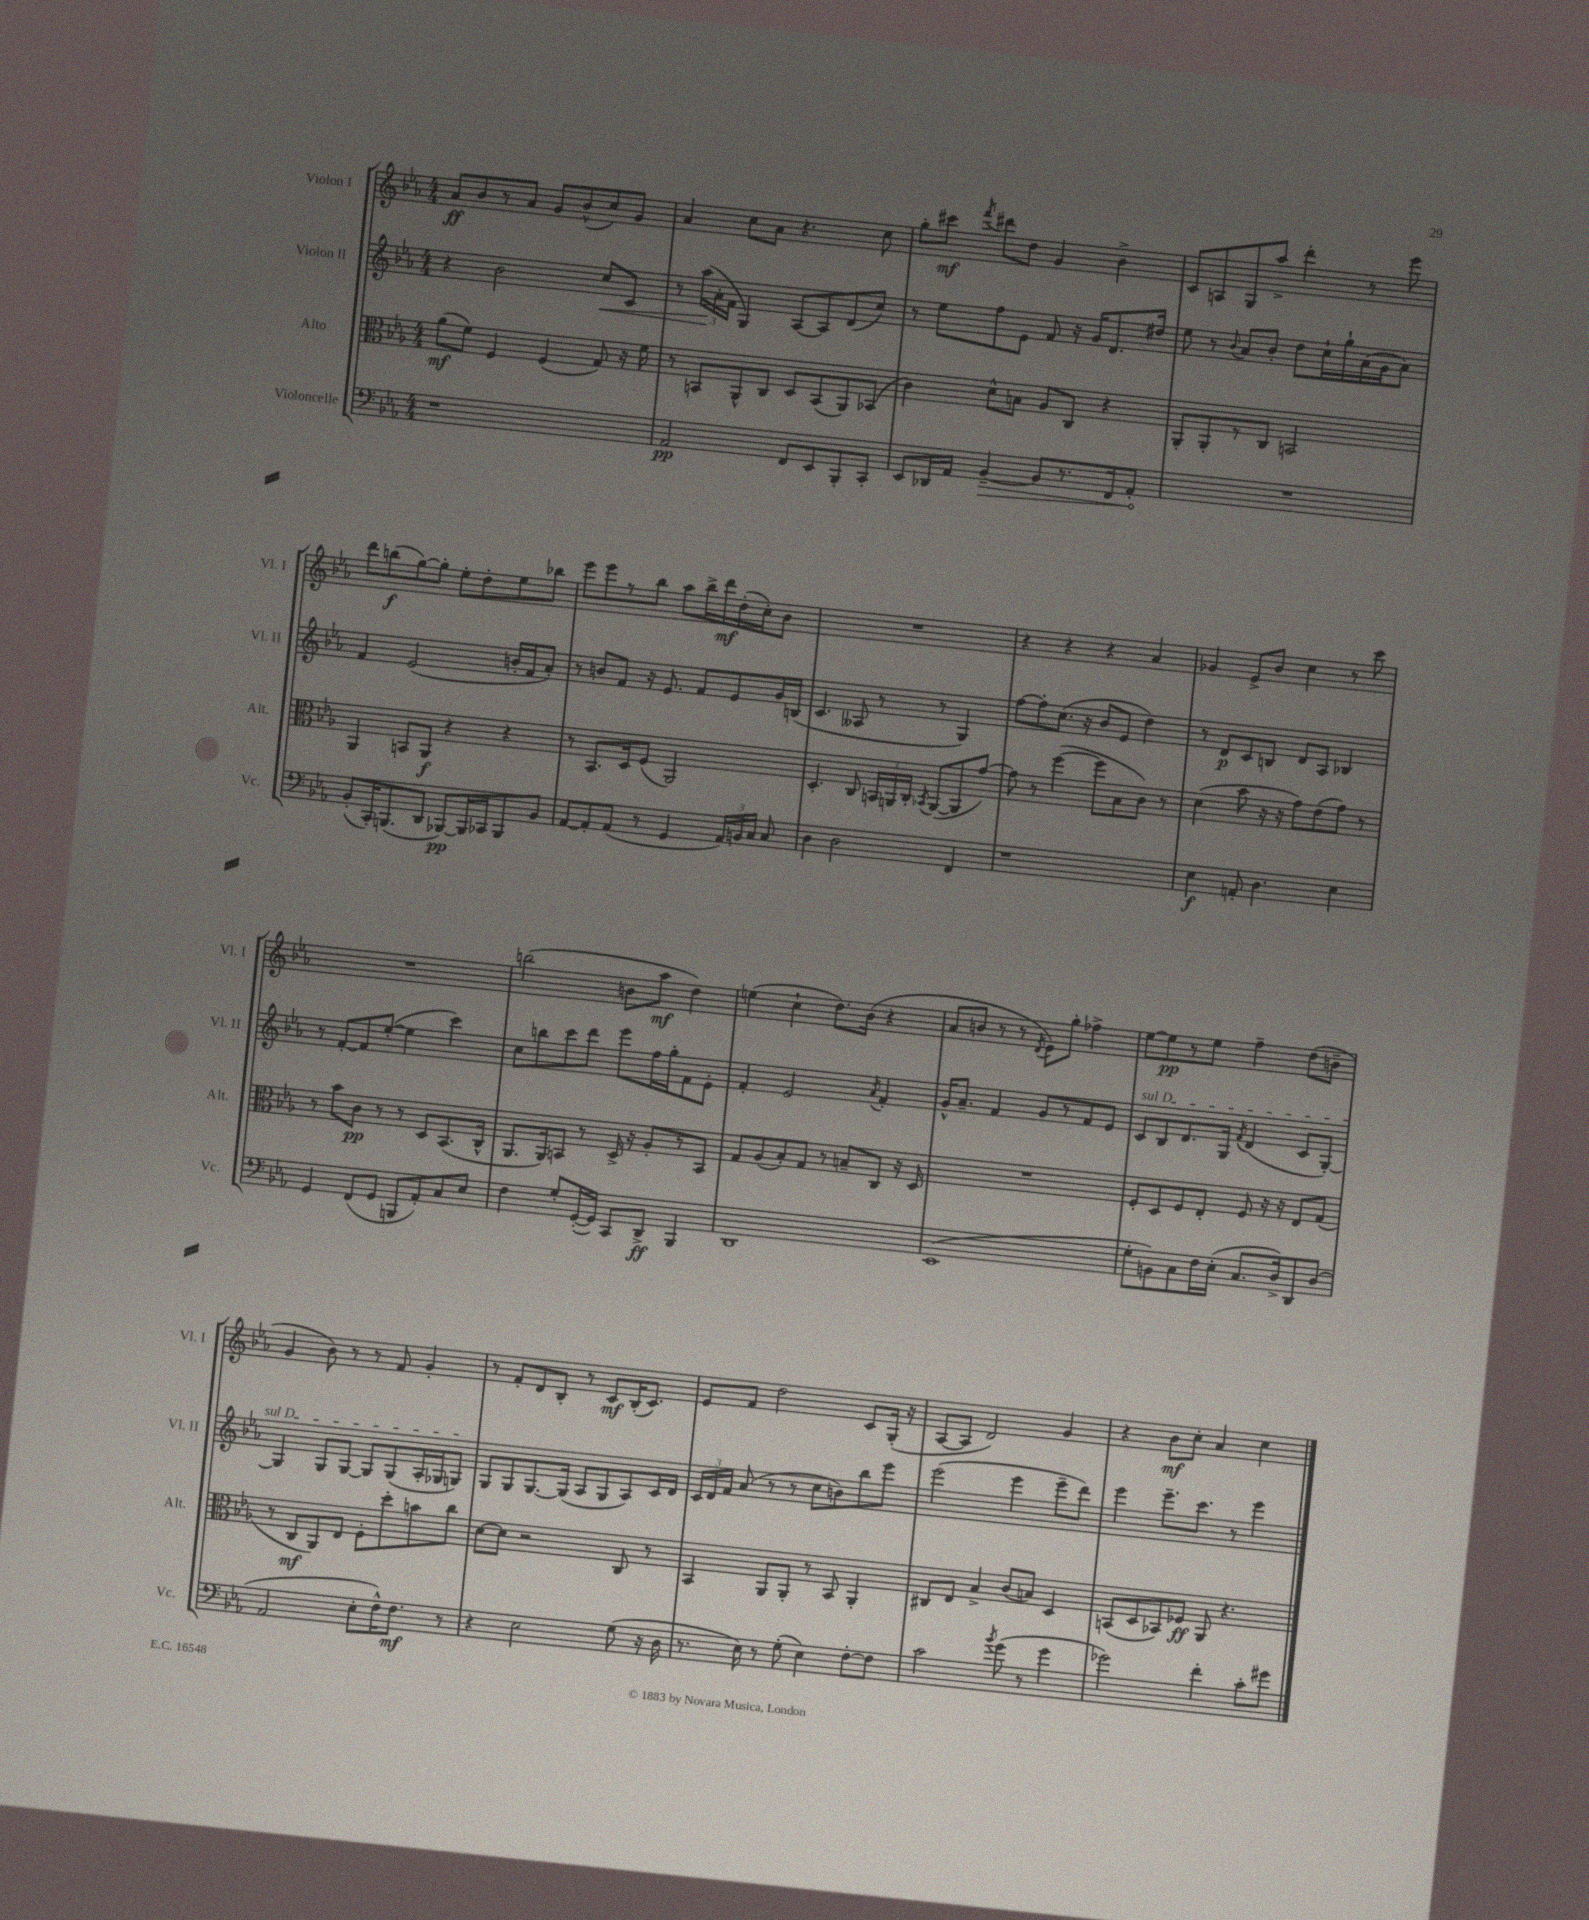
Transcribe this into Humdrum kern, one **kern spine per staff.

**kern	**kern	**kern	**kern
*staff4	*staff3	*staff2	*staff1
*clefF4	*clefC3	*clefG2	*clefG2
*k[b-e-a-]	*k[b-e-a-]	*k[b-e-a-]	*k[b-e-a-]
*M4/4	*M4/4	*M4/4	*M4/4
1r	(8a-\L	4r	8a-/L
.	8f\J)	.	8b-/
.	4F/	2b-\	8r
.	.	.	8a-/J
.	(4F/	.	8g/L
.	.	.	(8b-^^/
.	8G/)	8cc/L	8cc/)
.	16r	8c/J	8g/J
.	16f\	.	.
=	=	=	=
2AA-/	8r	8r	4a-/
.	8BB/L	(24aa-\LL	.
.	.	24a-'\	.
.	.	24f\JJ	.
.	8AA-^^/	4G/)	8cc\L
.	8C/J	.	8a-\J
8FF/L	8D/L	[8A-/L	4.r
8EE-/	(8BB/	8A-/]	.
8BBB-'/	8AA-/)	(8d/	.
8CC'/J	(8BB-/J	8cc/J)	8cc\
=	=	=	=
8EE-/L	4c\)	8r	8gg'\L
16DD-/L	.	8ee-\L	8ccc#\J
16AA-/JJ	.	.	.
.	.	.	8qfff/
[4BB-~/	8d^^\L	8ff\	8ddd#\L
.	8B\J	8e-\J	8dd\J
8BB-/]L	8A-/L	8f/	4g/
8.r	8C/J	16r	.
.	.	16g/LK	.
.	4r	8.d/	4b-^\
16FF/k	.	.	.
8AA-'/J	.	.	.
.	.	16dd#/Jk	.
=	=	=	=
1r	8AA-'/L	8ee-\	8c/L
.	8AA-'/	8r	8A/
.	.	8qqb-/	.
.	8r	8a-/L	8G/
.	8C/J	8b-'/J	8aa-^/J
.	2BB/	8dd\L	4ddd'\
.	.	16cc`\L	.
.	.	16gg`\	.
.	.	(16a-\	8r
.	.	16g\J	.
.	.	8a-\J)	8eee-\
=	=	=	=
(8BB-'/L	4AA-/	4f/	8ddd\L
16CC'/K)	.	.	(8bb\
(8.BBB/	.	.	.
.	8BB/L	(2e-/	[8gg\)
8DD/J	8AA-/J	.	8gg'\]J
[8BBB-/L)	4r	.	8ee-'\L
16BBB-/]L	.	.	8dd'\
16CC-/J	.	.	.
8BBB-/	4r	16b'/LL	8ee-\
.	.	16f/J	.
8BB-/J	.	8a-'/J)	8bb-\J
=	=	=	=
[8AA-/L	8r	8r	8eee-\L
8AA-'/]	8.BB-/L	8b/L	8eee-\
(8AA-/J	.	8f/J	8r
.	16D/k	.	.
8r	(8F/J	16r	8bb-\J
.	.	8.e-/	.
4GG/	2AA-/)	.	8aa-\L
.	.	8f/L	16bb-^\L
.	.	.	16ddd\
24AA-/LL)	.	8e-/	(16dd'\
24BB/	.	.	.
.	.	.	16cc'\J)
24C/JJ	.	.	.
8C/	.	16g/L	8b-\J
.	.	(16B/JJ	.
=	=	=	=
4D\	4.D'/	4.c/	1r
2D\	.	.	.
.	8C/	8A--/	.
.	24BB/LL	8r	.
.	24AA/	.	.
.	24C'/JJ	.	.
.	8qBB-/	.	.
.	([8AA/L	8r	.
4FF/	8AA/]	4G/)	.
.	[8g/J)	.	.
=	=	=	=
1r	8g\]	[8ff\L	4r
.	8r	8ff'\]	.
.	([4ff\	(8.cc\J	4r
.	.	16r	.
.	8ff\]L	8b-/L	4r
.	8B-\	8e-/J	.
.	8c\J)	4dd\)	4a-/
.	8r	.	.
=	=	=	=
4E-\	(4d\	8r	4g-/
.	.	8d/L	.
8AA'/	8b-\	8c/	8e-^/L
4.D\	16r	8B/J	8b-/J
.	16r	.	.
.	8g\L)	8d/L	4cc\
.	(8e-\	8A-/J	.
4E-\	8g\J)	4B-/	8r
.	8r	.	8ccc\
=	=	=	=
4GG/	8r	8r	1r
.	8b-\L	[8f'/L	.
(8FF/L	8c\J	8f/]	.
8GG/J	8r	([8ee-'/J	.
8BBB/L	8r	4ee-\]	.
8AA-'/)	8D/L	.	.
8C/	(8.BB-/	4ccc\)	.
8E-/J	.	.	.
.	16C^^/Jk	.	.
=	=	=	=
4F\	8.AA-/L	8cc\L	(2bb\
.	.	8bb\	.
.	16AA-/k)	.	.
8G'/L	8BB/J	8ccc\	.
([16GG'/L	8r	8ddd\J	.
16GG/]JJ)	.	.	.
8CC/L	16D^/	8eee-\L	8b\L
.	16r	.	.
8DD^/J	8A-'/L	16ff\L	8aa-\J
.	.	16gg'\J	.
4BBB-/	8r	8f\	4dd\)
.	8BB/J	8e-'\J	.
=	=	=	=
1DD	8G/L	4f'/	(4ee\
.	(8A-/	.	.
.	8B-'/)	2e-/	4cc`\
.	8G/J	.	.
.	8r	.	8.dd\L)
.	8B~/L	.	.
.	.	.	(16b-\Jk
.	.	8qa-/	.
.	8C/J	4f'/	4r
.	16r	.	.
.	16D/	.	.
=	=	=	=
(1EE-	1r	16g^^/LK	8a-/L
.	.	8.a-~/J	.
.	.	.	8b/J
.	.	4f/	8r
.	.	.	8r
.	.	.	8qd/
.	.	8g/L	8e-\L)
.	.	8r	8gg'\J
.	.	8f/	4ff-^\
.	.	8e-/J	.
=	=	=	=
8G'\L	8F'/L	8c/L	[8ee-\L
8BB\)	8D/	8B-/	8ee-\]
8C\	8F/	8.d/	8r
16F\L	8E-'/J	.	8ee-\J
(16E-'\JJ	.	16G/Jk	.
.	.	8qf/	.
8.C/L	8F/	(4d/	4ff~\
.	16r	.	.
16D^/k)	16r	.	.
8DD/	8E-/L	8c/L	(8dd\L
(8D/J	(8G/J	[8G'/J)	8b~\J
=	=	=	=
2AA-/	8r	4G/]	4g/
.	8C/L	.	.
.	8AA-/)	8G/L	8b-\)
.	8E-/J	[8G/J	8r
8E-'\L	8F'\L	8G/]L	8r
16F^^\K)	8dd'\	(8G/	8f/
8.F\J	.	.	.
.	8b\	16A-'/L	4g'/
.	.	16G-/J	.
8r	8cc\J	8G/J)	.
=	=	=	=
4r	[8d\L	8G/L	8r
.	8d\]J	8G/	8f'/L
2E-\	2r	[8.G/	8d/
.	.	.	8B-'/J
.	.	(16G/]Jk	.
.	.	8A-/L	8r
.	.	8G/	8c/L
(8G\	8C/	8A-/)	(16B-'/K
.	.	.	8.c/J)
16r	8r	16c/L	.
16D\	.	16d/JJ	.
=	=	=	=
8.r	4BB-/	24c/LL	8e-/L
.	.	24d/	.
.	.	24f/JJ	.
.	.	(8a-/	8f/J
16E-\)	.	.	.
8r	8AA-/L	8r	2dd\
(8G'\	8AA-'/J	8r	.
4E-\)	8r	8cc\L	.
.	8BB-/	8b\)	.
[8F'\L	4AA-'/	8bb-\	8c/L
8F\]J	.	8eee-\J	(16G'/Jk
.	.	.	16r
=	=	=	=
2c\	8C#/L	(2eee-\	[8A-/L
.	8E-/J	.	8A-/]J
.	4B-^/	.	2d/)
8qb-/	.	.	.
(8g\	(8c/L	4eee-\	.
8r	8B/J)	.	.
4g\	4D/	8eee-~\L	4g/
.	.	8ddd\J)	.
=	=	=	=
2g-\)	(8BB/L	4eee-\	4r
.	8D/	.	.
.	8BB-/)	8.eee-~\L	8b-\L
.	8F-/J	.	8cc'\J
.	.	8.ccc\J	.
4f'\	8AA-/	.	4a-/
.	4.r	8r	.
8c'\L	.	4eee-\	4cc\
8g#\J	.	.	.
==	==	==	==
*-	*-	*-	*-
